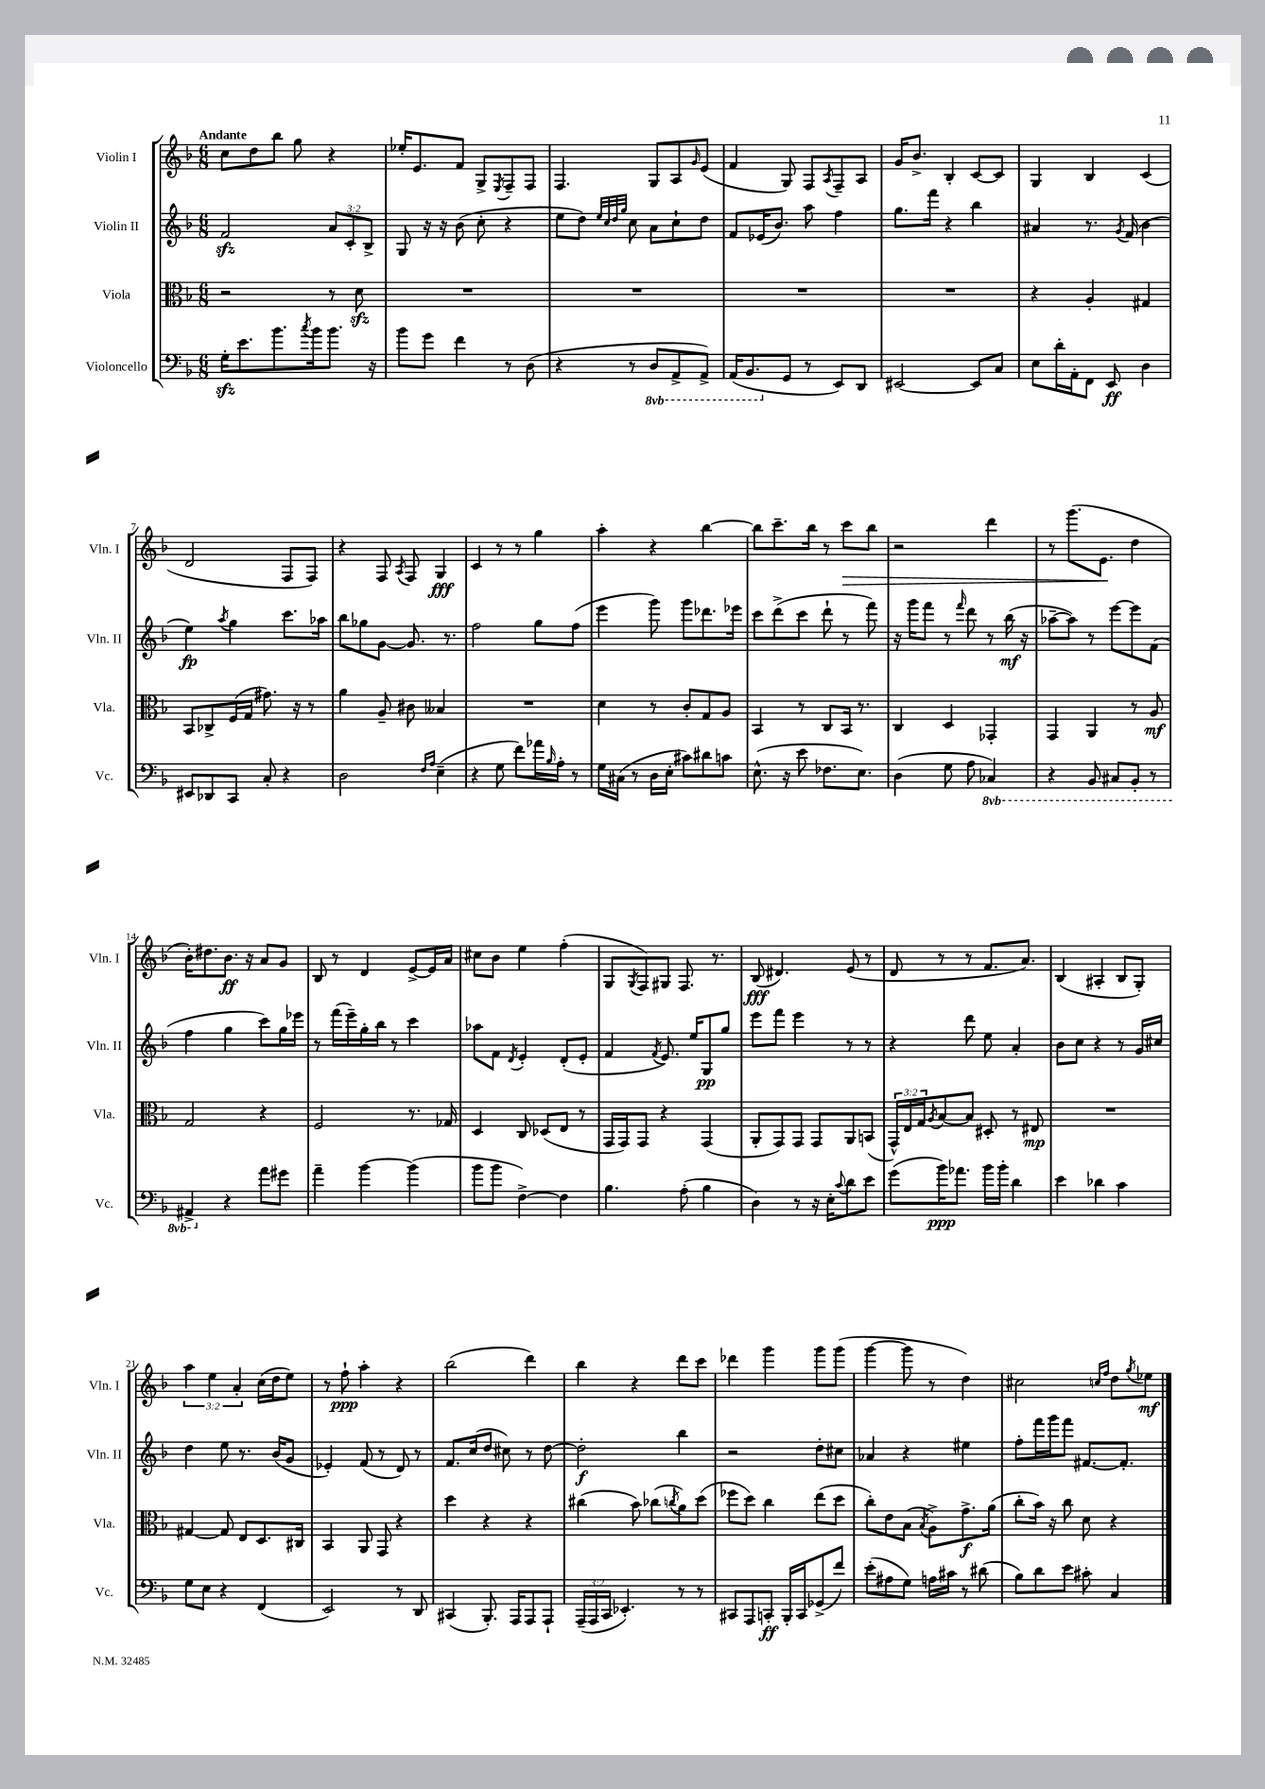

**kern	**kern	**kern	**kern
*staff4	*staff3	*staff2	*staff1
*clefF4	*clefC3	*clefG2	*clefG2
*k[b-]	*k[b-]	*k[b-]	*k[b-]
*M6/8	*M6/8	*M6/8	*M6/8
16G'\LK	2r	2f/	8cc\L
8.e\	.	.	.
.	.	.	8dd\
8.b-\	.	.	8bb-\J
.	.	.	8gg\
8qcc/	.	.	.
16b-\k	.	.	.
8.b-\J	8r	12a/L	4r
.	.	12c'/	.
.	8d\	.	.
.	.	12B-^/J	.
16r	.	.	.
=	=	=	=
8b-\L	2.r	8G/	16ee-'/LK
.	.	.	8.e/
8g\J	.	16r	.
.	.	16r	.
4f\	.	(8b-\	8f/J
.	.	8cc'\	8G^/L
.	.	.	8qE/
8r	.	4r	8F~/
(8D\	.	.	8F/J
=	=	=	=
4r	2.r	8ee\L	4.F/
.	.	8dd\J)	.
.	.	32qqee/LLL	.
.	.	32qqcc/	.
.	.	32qqdd/	.
.	.	32qqgg/JJJ	.
8r	.	8cc\	.
8DD/L	.	8a\L	8G/L
8AAA^/	.	8cc`\	8A/
.	.	.	16qqg/
8AAA^/J)	.	8dd\J	(8e/J
=	=	=	=
(16AAA/LK	2.r	8f/L	4f/
8.BBB-/	.	.	.
.	.	(16e-/K	.
.	.	8.b-/J)	.
8GG/J	.	.	8G/)
8r	.	8aa\	8F/L
.	.	.	8qA/
8EE/L)	.	4ff\	8F~/
8DD/J	.	.	8A/J
=	=	=	=
[2EE#/	2.r	8.gg\L	16g/LK
.	.	.	8.b-^/J
.	.	16fff\Jk	.
.	.	4r	4B-'/
8EE#/]L	.	4bb-\	[8c/L
8C/J	.	.	8c/]J
=	=	=	=
8E\L	4r	4a#/	4G/
16d'\L	.	.	.
16AA'\J	.	.	.
8FF\J	4A'/	8.r	4B-/
8EE/	.	.	.
.	.	8qg/	.
.	.	(16f/	.
4D\	4G#/	4b-\	(4c/
=	=	=	=
8EE#/L	8BB-/L	4ee\)	2d/
8DD-/	8C-^/	.	.
.	.	8qaa/	.
8CC/J	(16F/L	4gg\	.
.	16G/JJ	.	.
8C'/	8.g#\)	.	.
4r	.	8.ccc\L	8F/L
.	16r	.	.
.	8r	.	8F/J)
.	.	16aa-\Jk	.
=	=	=	=
2D\	4a\	8bb-\L	4r
.	.	8gg-\	.
.	8A~/	[8g\J	8F/
.	.	.	8qA/
.	8c#\	8.g/]	8F/
16qqF/LL	.	.	.
16qqA/JJ	.	.	.
(4E~\	4B--/	.	4G/
.	.	8.r	.
=	=	=	=
4r	2.r	2ff\	4c/
8G\	.	.	8r
8f\L)	.	.	8r
16a-\L	.	8gg\L	4gg\
16qqB-/	.	.	.
16A'\JJ	.	.	.
8r	.	(8ff\J	.
=	=	=	=
16G\LL	4d\	4eee\	4aa'\
(16C#\JJ	.	.	.
8r	.	.	.
16D\LL	8r	8ggg\)	4r
16E'\JJ	.	.	.
8c#\L)	8c'/L	8ggg\L	.
8d#\	8G/	8.ddd-\	[4bb-\
8c\J	8A/J	.	.
.	.	16eee-\Jk	.
=	=	=	=
(8.E^^\	4BB-/	8ccc\L	8bb-\]L
.	.	(8ddd^\	8.ccc~\
16r	.	.	.
8e\	8r	8ccc\J	.
.	.	.	16bb-\Jk
8.F-\L	8C/L	8ddd`\	8r
.	16BB-/Jk	8r	8ccc\L
8.E\J)	8.r	.	.
.	.	8fff\)	8bb-\J
=	=	=	=
(4D\	4C/	16r	2r
.	.	16ggg\LK	.
.	.	8fff\J	.
8G\	4D/	8r	.
.	.	16qqfff/	.
8A\	.	8ddd\	.
4CC-/)	4GG-'/	8r	4ddd\
.	.	(16bb-\	.
.	.	16r	.
=	=	=	=
4r	4GG/	[8aa-~\L	8r
.	.	8aa-\]J)	(8.ggg\L
8BBB-/	4AA/	8r	.
.	.	.	8.e\J
8CC#/L	.	[8eee\L	.
8BBB-'/J	8r	8eee\]	4dd\
8r	8A/	(8f\J	.
=	=	=	=
4AAA#^/	2G/	4ff\	16b-'\LK)
.	.	.	8.dd#\
4r	.	4gg\	8.b-\J
.	.	.	16r
8a\L	4r	8ccc\L)	8a/L
8g#\J	.	16gg\L	8g/J
.	.	16eee-\JJ	.
=	=	=	=
4a~\	2F/	8r	8B-/
.	.	(16fff\LL	8r
.	.	16eee~\)	.
[4b-\	.	16gg'\	4d/
.	.	16bb-\JJ	.
.	.	8r	.
(4b-\]	8.r	4ccc\	[8e^/L
.	.	.	16e/]L
.	16G-/	.	16a/JJ
=	=	=	=
8b-\L	4D/	8aa-\L	8cc#\L
8b-\J	.	8f\J	8b-\J
.	.	8qd/	.
[4F^\)	8C/	4e'/	4ee\
.	(8D-/L	.	.
4F\]	8E/J	(8d'/L	(4ff'\
.	8r	8e'/J	.
=	=	=	=
4.B-\	16GG/LL	4f/	8G/L
.	16GG/J)	.	.
.	.	.	8qG/
.	8GG/J	.	8F/)
.	.	8qf/	.
.	4r	8.e/)	8G#/J
(8A'\	.	.	8.F/
.	.	16ee/LK	.
4B-\	(4GG/	8G/	.
.	.	.	8.r
.	.	8gg/J	.
=	=	=	=
4D\)	8AA'/L	8eee\L	(8B-/
.	8GG/)	8fff\J	4.d#/)
8r	8GG/J	4eee\	.
16r	8GG/L	.	.
16E'\LK	.	.	.
8qqc/	.	.	.
8d\	8AA/	8r	(8e/
8e\J	(8BB/J	8r	8r
=	=	=	=
(8g\L	24GG^^/LL)	4r	8d/
.	24E/	.	.
.	24G/J	.	.
.	8qA/	.	.
16b-\K)	[8B-/	.	8r
8.a-\J	.	.	.
.	8B-/]J	8ddd\	8r
16b-\LL	8D#'/	8ee\	8.f/L
16b-'\JJ	.	.	.
4d\	8r	4a'/	.
.	.	.	8.a/J)
.	8E#/	.	.
=	=	=	=
4e\	2.r	8b-\L	(4B-/
.	.	8cc\J	.
4d-\	.	4r	4A#'/
4c\	.	8r	8B-/L
.	.	16g/LL	8G'/J)
.	.	16cc#/JJ	.
=	=	=	=
8G\L	[4G#/	4dd\	6aa\
8E\J	.	.	.
.	.	.	6ee\
4r	8G#/]	8ee\	.
.	.	.	6a'/
.	8E/L	8.r	.
(4FF/	8.D/	.	(16cc\LL
.	.	(16b-/LK	16dd\J
.	.	8g/J	8ee\J)
.	16C#/Jk	.	.
=	=	=	=
2EE/)	4BB-/	4e-'/)	8r
.	.	.	8ff`\
.	8AA/	(8f/	4aa'\
.	8GG/	8r	.
8r	4r	8d/)	4r
8DD/	.	8r	.
=	=	=	=
(4CC#/	4dd\	8.f/L	(2bb-\
.	.	(16cc/k	.
8.BBB-'/)	4r	8dd/J	.
.	.	8cc#\)	.
16AAA/LK	.	.	.
8AAA/	4r	8r	4ddd\)
8AAA`/J	.	[8dd\	.
=	=	=	=
(24AAA~/LL	(4cc#\	2dd'\]	4bb-\
24AAA/	.	.	.
24CC/JJ	.	.	.
4.EE-'/)	.	.	.
.	8b-\)	.	4r
.	(8cc-\L	.	.
.	8qcc/	.	.
8r	8a\)	4bb-\	8ddd\L
8r	(8dd\J	.	8ccc\J
=	=	=	=
8CC#/L	8ff-\L	2r	4ddd-\
8AAA/	8dd\J)	.	.
8CC'/J	4cc\	.	4ggg\
16BBB-'/LL	.	.	.
16CC/J	.	.	.
(8GG-^/	(8ee\L	8dd'\L	8ggg\L
8f/J)	8dd\J	8cc#\J	(8ggg\J
=	=	=	=
(8e'\L	8cc'\L)	4a-/	[4ggg\
8A#\	8e\	.	.
8G\J)	(8B-\J	4r	8ggg\]
.	8qB-/	.	.
16A\LL	8A^\L)	.	8r
16c#\JJ	.	.	.
8r	8.g^\	4ee#\	4dd\)
(8d#\	.	.	.
.	(16a\Jk	.	.
=	=	=	=
8B-\L)	8cc'\L	8ff'\L	2cc#\
8d\	16b-\Jk)	16fff\L	.
.	16r	16ggg\J	.
8e\J	8cc\	8fff\J	.
8c#'\	8d\	[8.f#/L	.
.	.	.	16qqcc/LL
.	.	.	16qqff/JJ
4C/	4r	.	8dd\L
.	.	8.f#'/]J	.
.	.	.	8qgg/
.	.	.	8ee-\J
==	==	==	==
*-	*-	*-	*-
